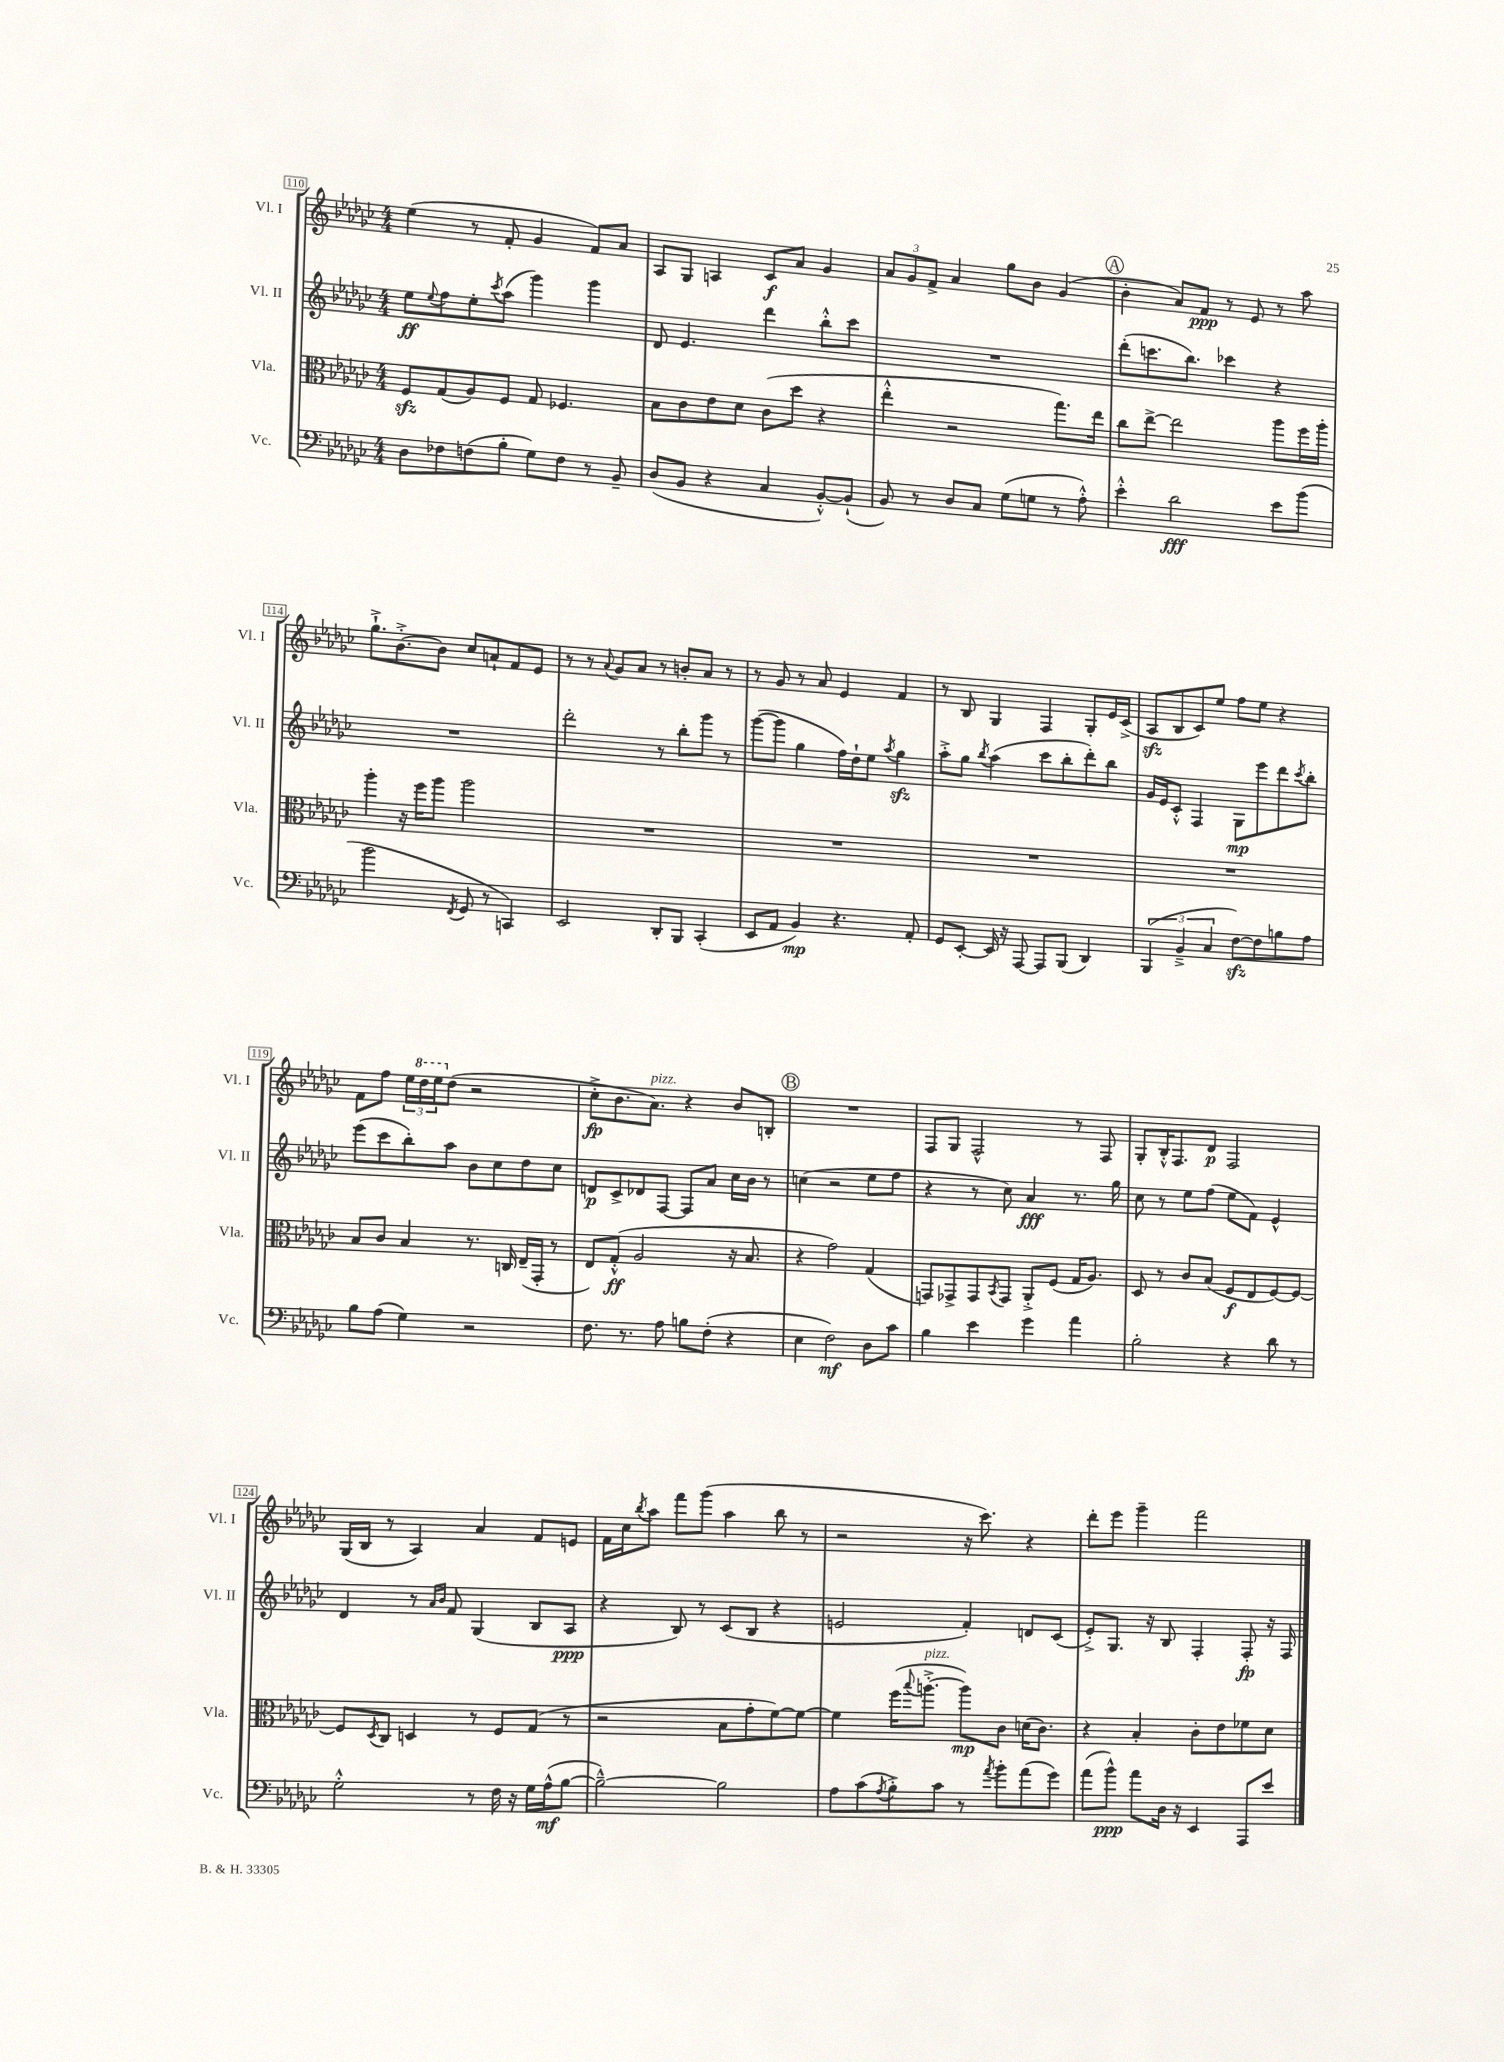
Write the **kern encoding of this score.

**kern	**kern	**kern	**kern
*staff4	*staff3	*staff2	*staff1
*clefF4	*clefC3	*clefG2	*clefG2
*k[b-e-a-d-g-c-]	*k[b-e-a-d-g-c-]	*k[b-e-a-d-g-c-]	*k[b-e-a-d-g-c-]
*M4/4	*M4/4	*M4/4	*M4/4
8D-	8F	8ee-	(4ee-
.	.	8qqee-	.
8F-	(8G-	8ff	.
(8F	8A-)	8ee-'	8r
.	.	8qccc-	.
8B-'	8F	(8aa-	8f'
8G-)	8G-	4ggg-)	4g-
8F	4.F-	.	.
8r	.	4ggg-	8f)
8BB-~	.	.	8a-
=	=	=	=
(8D-	8B-	8d-	8A-
8BB-	8c-	4.e-	8G-
4r	8e-	.	4A
.	8d-	.	.
4C-	(8c-	4ddd-	8c-
.	8dd-	.	8a-
[8BB-'^^)	4r	8bb-'^^	4g-
(8BB-`]	.	8ccc-	.
=	=	=	=
8BB-)	4ee-'^^	1r	12a-
.	.	.	12g-
8r	.	.	.
.	.	.	12f^
8D-	2r	.	4a-
8C-	.	.	.
(8G-	.	.	8gg-
8G	.	.	8b-
8r	8.gg-)	.	(4g-
8A-'^^)	.	.	.
.	16ee-	.	.
=	=	=	=
4e-'^^	8cc-	(8ddd-'	4b-'
.	[8ee-^	8.ccc	.
2d-	2ee-]	.	8a-)
.	.	8.bb-)	.
.	.	.	8f
.	.	4ccc-	8r
.	.	.	8e-
8e-	8aa-	4r	8r
(8b-	16ff	.	8aa-
.	16aa-'	.	.
=	=	=	=
2b-	4aa-'	1r	8.gg-`^
.	.	.	[8.b-'^
.	16r	.	.
.	16ff	.	.
.	8aa-	.	8b-]
8qFF	.	.	.
8GG-	2aa-	.	8cc-
8r	.	.	8a`
4CC)	.	.	8f
.	.	.	8e-
=	=	=	=
2EE-	1r	2ddd-'	8r
.	.	.	8r
.	.	.	8qqa-
.	.	.	8g-
.	.	.	8a-
8DD-'	.	8r	8r
8BBB-	.	8bb-'	8b'
(4CC-'	.	8ggg-	8a-
.	.	8r	8r
=	=	=	=
8EE-	1r	([8ggg-	8r
8AA-	.	8ggg-]	8g-
4BB-)	.	4gg-	8r
.	.	.	8a-
4.r	.	16ff)	4e-
.	.	16dd-`	.
.	.	8ee-	.
.	.	8qaa-	.
.	.	4gg-	4f
8AA-'	.	.	.
=	=	=	=
8GG-	1r	8aa-'^	8r
[8EE-'	.	8gg-	8B-
.	.	8qbb-	.
16EE-]	.	(4aa-	4G-
16r	.	.	.
[8AAA-	.	.	.
8AAA-]	.	8ccc-	4F
(8BBB-	.	8bb-'	.
4DD-)	.	8ddd-')	8G-'
.	.	8bb-	16e-
.	.	.	(16c-^
=	=	=	=
(6BBB-	1r	16g-	8A-
.	.	16e-	.
.	.	8c-'^^	8B-
6BB-~^	.	.	.
.	.	4F	8c-)
6C-	.	.	.
.	.	.	8ee-
[8F)	.	8G-	8ff
8F]	.	8eee-	8ee-
8B	.	8ddd-	4r
.	.	8qccc-	.
8A-	.	8bb-'	.
=	=	=	=
8B-	8B-	(8eee-	8f
(8A-	8c-	8ccc-	8ff
4G-)	4B-	8bb-')	24ee-
.	.	.	24ddd-
.	.	.	24eee-
.	.	8aa-	(8dd-
2r	8.r	8b-	2r
.	.	8cc-	.
.	16C	.	.
.	(16E-~	8dd-	.
.	16GG-'	.	.
.	8r	8cc-	.
=	=	=	=
8.F	8E-)	8d	8cc-'^
.	(8G-'^^	8c-^	8.b-
8.r	.	.	.
.	2A-	8d-	.
.	.	.	8.a-)
8A-	.	[8F	.
8B	.	8F]	4r
(8F'	.	8a-	.
4r	16r	16cc-	8b-
.	8.B-	16b-	.
.	.	8r	8B'
=	=	=	=
4E-	4r	(4cc	1r
2F)	2g-)	2r	.
8D-	(4G-	8ee-	.
8c-	.	8ff	.
=	=	=	=
4B-	8GG)	4r	8F
.	8GG-^	.	8G-
4e-	8GG-	8r	2F^^
.	8qBB-	.	.
.	8GG-	8cc-)	.
4g-	8AA-'^	4a-	.
.	(8F	.	.
4a-	16G-	8.r	8r
.	8.A-)	.	.
.	.	.	8F
.	.	16gg-	.
=	=	=	=
2B-'	8D-	8cc-	8G-'
.	8r	8r	16B-'^^
.	.	.	8.F
.	8c-	8ee-	.
.	(8B-	(8ff	8d-
4r	8F	8ee-	2F
.	8E-	8f)	.
8d-	[8F)	4e-^^	.
8r	8F_	.	.
=	=	=	=
2G-'^^	8F]	4d-	(16G-
.	.	.	16B-
.	8qD-	.	.
.	8C-	.	8r
.	4D	8r	4A-)
.	.	16qqa-	.
.	.	16qqb-	.
.	.	8f	.
8r	8r	(4G-	4a-
16F	8F	.	.
16r	.	.	.
16G-	(8G-	8B-	8f
(16A-^^	.	.	.
[8B-	8r	8A-	8e
=	=	=	=
2B-~^^_)	2r	4r	16f
.	.	.	16cc-
.	.	.	8qbb-
.	.	.	8aa-
.	.	8B-)	8fff
.	.	8r	(8ggg-
2B-]	8B-	(8c-	4aa-
.	8g-'	8B-	.
.	[8f)	4r	8bb-
.	8f_	.	8r
=	=	=	=
8A-	4f]	2e	2r
(8c-	.	.	.
8qA-	.	.	.
8B-'^)	(16ff	.	.
.	8qqbb-	.	.
.	[8.aa'^	.	.
8c-	.	.	.
8r	8aa])	4f')	16r
.	.	.	8.ccc-)
8qa-	.	.	.
8b-'	8c-	.	.
(8a-	(16d	8d	4r
.	8.c-)	.	.
8g-)	.	(8c-	.
=	=	=	=
(8a-	4r	8e-'^)	8ddd-'
8b-^^)	.	8.G-	8eee-
8a-	4B-'	.	4ggg-~
.	.	16r	.
16D-	.	8B-	.
16r	.	.	.
4EE-	8c-'	4F'	2fff
.	8e-	.	.
8AAA-	8f-	8F'	.
8e-	8d-	16r	.
.	.	16F	.
==	==	==	==
*-	*-	*-	*-
